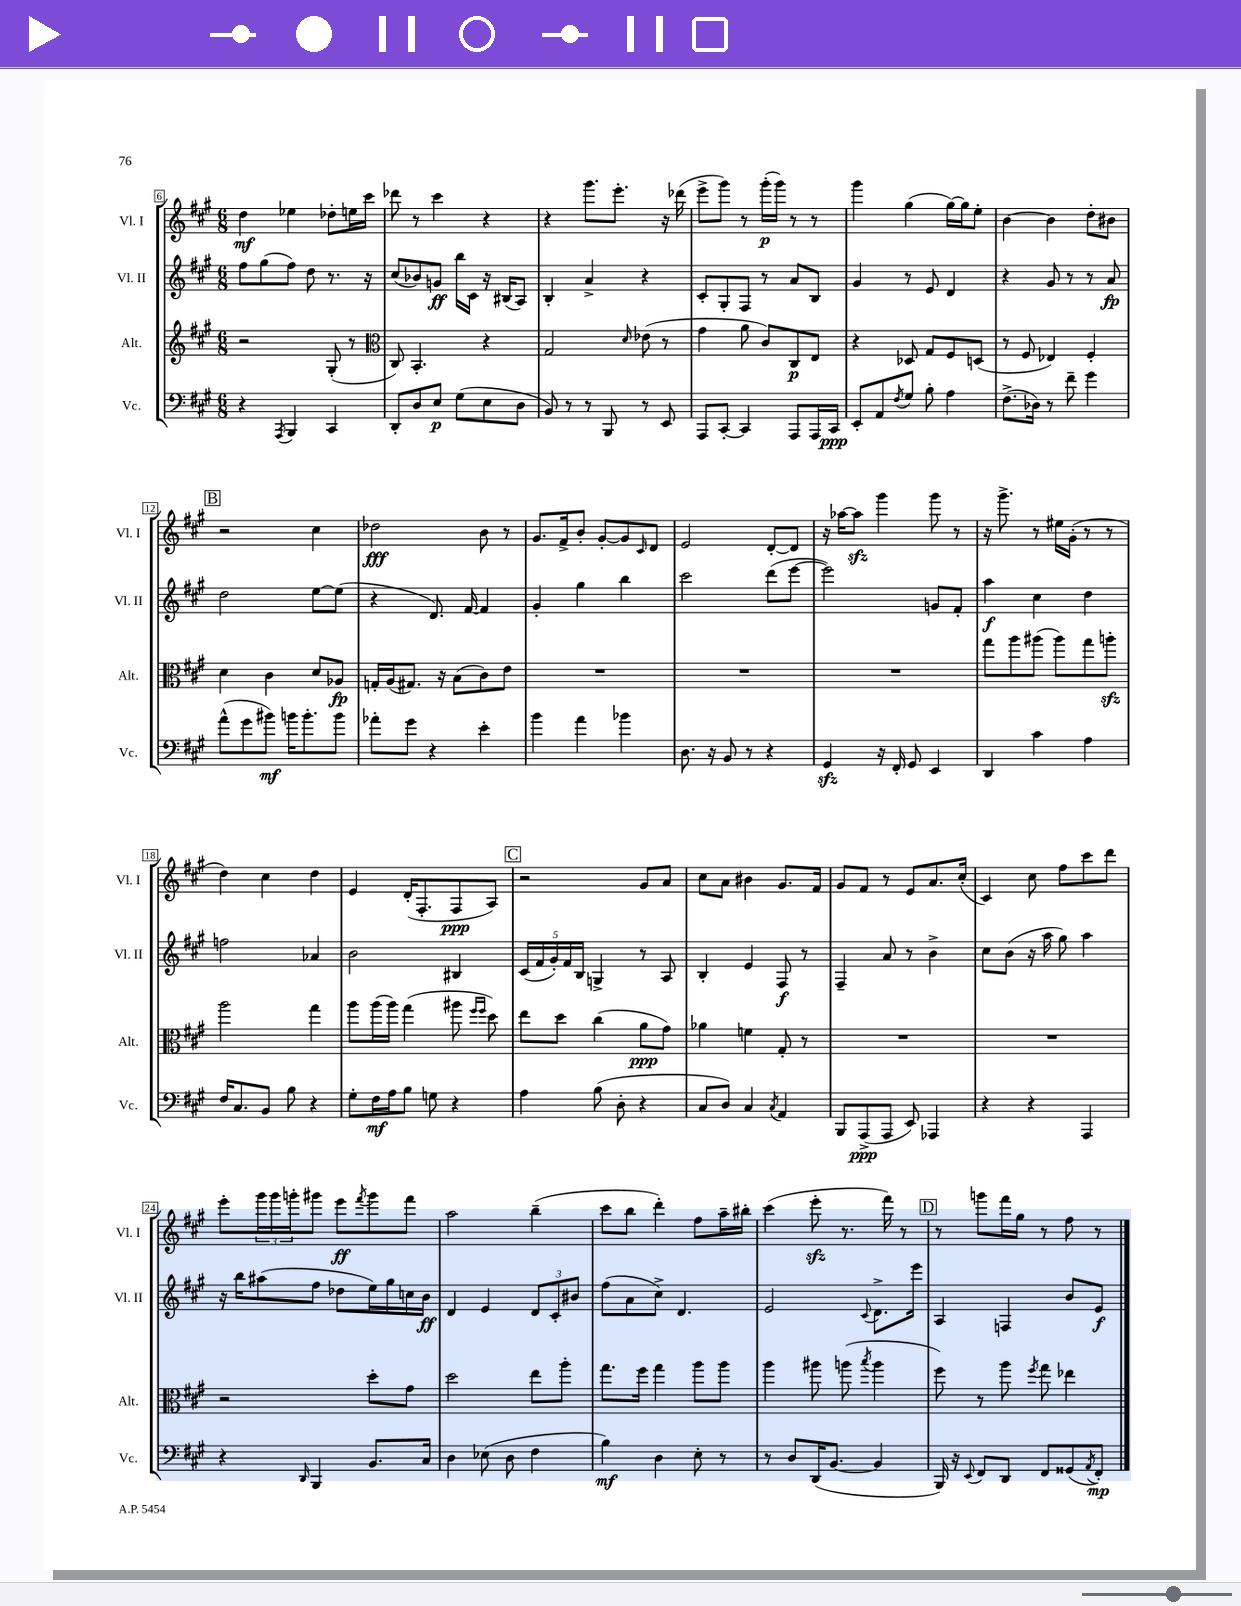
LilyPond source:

<<
\new StaffGroup <<
\new Staff = "s0" \with { instrumentName = "Vl. I" shortInstrumentName = "Vl. I" } {
    \clef treble \key a \major \numericTimeSignature \time 6/8
    d''4\mf ees''4 des''8-. e''16 cis'''16 |
    des'''8 r8 cis'''4 r4 |
    r4 gis'''8. e'''8.-. r16 des'''16( |
    e'''8-> gis'''8) r8 gis'''16-.\p( gis'''16) r8 r8 |
    gis'''4 gis''4( gis''16~) gis''16 e''8-. |
    b'4~ b'4 d''8-. bis'8 |
    \mark \markup { \box "B" } r2 cis''4 |
    des''2\fff b'8 r8 |
    gis'8. fis'16-> b'8-. gis'8~-. gis'8 \grace { cis'16 } d'8 |
    e'2 d'8~-. d'8 |
    r16 aes''16~ aes''8\sfz gis'''4 gis'''8 r8 |
    r16 gis'''8.-> r8 eis''16 gis'16-.( r8 r8 |
    d''4) cis''4 d''4 |
    e'4 d'16-.( fis8.-. fis8\ppp a8) |
    \mark \markup { \box "C" } r2 gis'8 a'8 |
    cis''8 a'8 bis'4 gis'8. fis'16 |
    gis'8 fis'8 r8 e'8 a'8. cis''16-.( |
    cis'4) cis''8 fis''8 cis'''8 d'''8 |
    e'''8-. \tuplet 3/2 { gis'''16 gis'''16 g'''16-. } gis'''8 e'''8\ff \acciaccatura { fis'''8 } gis'''8 fis'''8 |
    a''2 b''4--( |
    cis'''8 b''8 d'''4-.) fis''8 a''16-- bis''16-. |
    cis'''4( e'''8-.\sfz r8. fis'''16) r8 |
    \mark \markup { \box "D" } r8 g'''8 fis'''16 gis''16 r8 fis''8 r8 \bar "|." |
}
\new Staff = "s1" \with { instrumentName = "Vl. II" shortInstrumentName = "Vl. II" } {
    \clef treble \key a \major \numericTimeSignature \time 6/8
    fis''8 gis''8( fis''8) d''8 r8. r16 |
    cis''8( bes'8) g'8\ff b''16 cis'16 r16 bis16( a8) |
    b4-. a'4-> r4 |
    cis'8-. gis8-. fis8 r8 a'8 b8 |
    gis'4 r8 e'8 d'4 |
    r4 gis'8 r8 r8 a'8\fp |
    \mark \markup { \box "B" } d''2 e''8~ e''8( |
    r4 d'8.) fis'16~ fis'4 |
    gis'4-. gis''4 b''4 |
    cis'''2 d'''8( e'''8~ |
    e'''2) g'8 fis'8-. |
    a''4\f cis''4 d''4 |
    f''2 aes'4 |
    b'2 bis4 |
    \mark \markup { \box "C" } \tuplet 5/4 { cis'16( fis'16 gis'16-.) fis'16 b16 } g4-> r8 a8 |
    b4-. e'4 fis8\f r8 |
    fis4-- a'8 r8 b'4-> |
    cis''8 b'8( r16 a''16 gis''8) a''4 |
    r16 b''16 ais''8( fis''8 des''8 e''16) gis''16 c''16 b'16\ff |
    d'4 e'4 \tuplet 3/2 { d'8 cis'8-. bis'8 } |
    fis''8( a'8 cis''8->) d'4. |
    e'2 \appoggiatura { cis'8 } d'8.-> e'''16 |
    \mark \markup { \box "D" } a4 f4 b'8 e'8\f \bar "|." |
}
\new Staff = "s2" \with { instrumentName = "Alt." shortInstrumentName = "Alt." } {
    \clef treble \key a \major \numericTimeSignature \time 6/8
    r2 gis8-.( r8 |
    \clef alto cis8) b,4.-. r4 |
    gis2 \grace { d'16 } ees'8( r8 |
    gis'4 a'8 cis'8) cis8\p e8 |
    r4 des8 gis8 fis8 d8( |
    r8 fis8 ees4) fis4-. |
    \mark \markup { \box "B" } d'4 cis'4 d'8 aes8\fp |
    g16-. a16( gis8.) r16 b8( cis'8) e'8 |
    R2. |
    R2. |
    R2. |
    gis''8 a''8 ais''8( ais''8) gis''8 a''8-.\sfz |
    a''2 gis''4 |
    a''8 a''16( a''16) gis''4( ais''8 \grace { fis''16 fis''16 } d''8) |
    \mark \markup { \box "C" } e''8 d''8 cis''4( a'8\ppp gis'8) |
    aes'4 f'4 gis8-. r8 |
    R2. |
    R2. |
    r2 d''8-. gis'8 |
    d''2 e''8 a''8-. |
    gis''8. fis''16 gis''4 a''8 a''8 |
    a''4 ais''8 a''8( \acciaccatura { b''8 } a''4 |
    \mark \markup { \box "D" } fis''8) r8 a''8 \acciaccatura { fis''8 } gis''8 ees''4 \bar "|." |
}
\new Staff = "s3" \with { instrumentName = "Vc." shortInstrumentName = "Vc." } {
    \clef bass \key a \major \numericTimeSignature \time 6/8
    r4 \acciaccatura { a,,8 } b,,4 cis,4 |
    d,8-. d8 e8\p gis8( e8 d8 |
    b,8) r8 r8 b,,8 r8 e,8 |
    a,,8 cis,8~-. cis,4 a,,8 a,,16 cis,16\ppp |
    e,8-. a,8 \acciaccatura { fis8 } gis8 b8-. a4 |
    fis8.->( des16) r8 fis'8-- gis'4 |
    \mark \markup { \box "B" } a'8-^( gis'8 bis'8\mf) b'16 b'8.-. b'8 |
    aes'8-. gis'8 r4 e'4-. |
    b'4 a'4 bes'4 |
    d8. r16 b,8 r8 r4 |
    gis,4\sfz r16 fis,16-. gis,8 e,4 |
    d,4 cis'4 a4 |
    fis16 cis8. b,8 b8 r4 |
    gis8-. fis16\mf a16 b8 g8 r4 |
    \mark \markup { \box "C" } a4 b8( d8-. r4 |
    cis8 d8) cis4 \acciaccatura { cis8 } a,4 |
    b,,8 a,,8->\ppp( a,,8 e,8) aes,,4 |
    r4 r4 a,,4 |
    r4 \grace { d,16 } b,,4 b,8. cis16 |
    d4 ees8( d8 fis4 |
    b4\mf) d4 e8-. r8 |
    r8 d8 d,16( b,8.~ b,4 |
    \mark \markup { \box "D" } b,,16) r16 \appoggiatura { e,8 } fis,8 d,8 fis,8 gisis,8( \acciaccatura { a,8 } fis,8-.\mp) \bar "|." |
}
>>
>>
\layout { \context { \Score currentBarNumber = #6 \override BarNumber.stencil = #(make-stencil-boxer 0.1 0.3 ly:text-interface::print) } }
